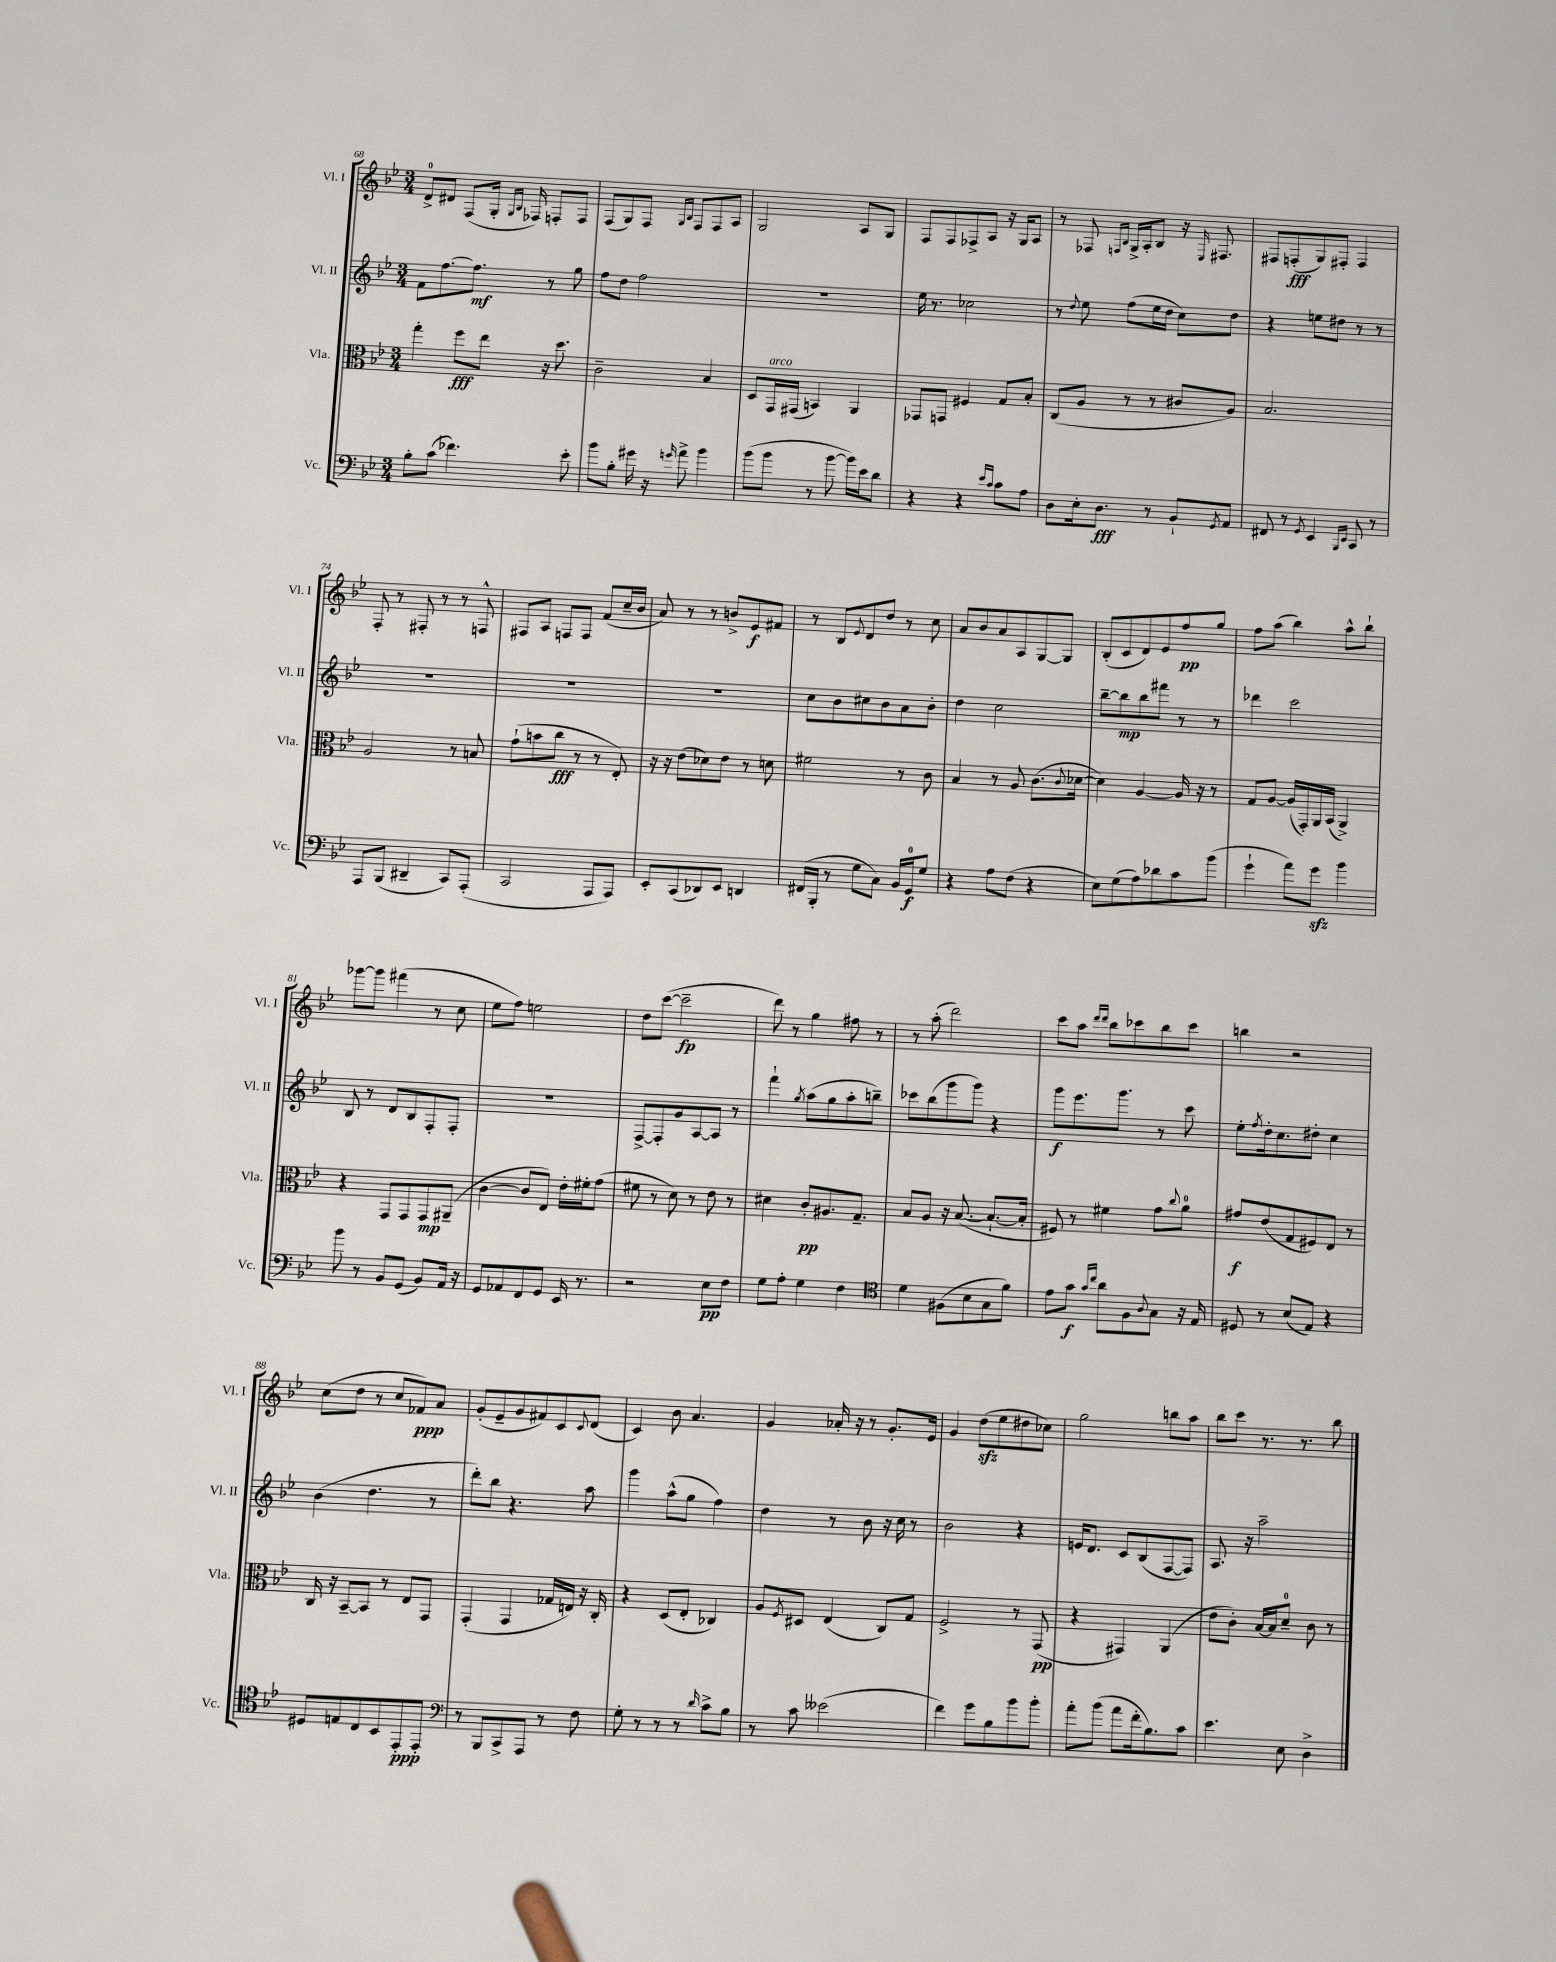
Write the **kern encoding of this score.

**kern	**dynam	**kern	**dynam	**kern	**dynam	**kern	**dynam
*part4	*part4	*part3	*part3	*part2	*part2	*part1	*part1
*staff4	*staff4	*staff3	*staff3	*staff2	*staff2	*staff1	*staff1
*I"Vc.	*	*I"Vla.	*	*I"Vl. II	*	*I"Vl. I	*
*I'Vc.	*	*I'Vla.	*	*I'Vl. II	*	*I'Vl. I	*
*clefF4	*	*clefC3	*	*clefG2	*	*clefG2	*
*k[b-e-]	*	*k[b-e-]	*	*k[b-e-]	*	*k[b-e-]	*
*M3/4	*	*M3/4	*	*M3/4	*	*M3/4	*
=68	=68	=68	=68	=68	=68	=68	=68
8B-'\L	.	4gg'\	.	8f\L	.	8d^/L	.
(8c\J	.	.	.	[8.ff\	.	8d#X/J	.
4.f-X\)	.	8ff\L	fff	.	.	(8F/L	.
.	.	.	.	8.ff\J]	mf	.	.
.	.	8ee-\J	.	.	.	16G'/Jk	.
.	.	.	.	.	.	16qqG/LL	.
.	.	.	.	.	.	16qqB-/JJ	.
.	.	.	.	.	.	16F-X/)	.
.	.	16r	.	8r	.	8Fn'/L	.
.	.	8.dd\	.	.	.	.	.
8e-'\	.	.	.	8gg\	.	8F/J	.
=69	=69	=69	=69	=69	=69	=69	=69
8b-\L	.	2c~\	.	8ff\L	.	(8F/L	.
8B-'\J	.	.	.	8dd\J	.	8G/)	.
16g#X\	.	.	.	2ff\	.	8F/J	.
16r	.	.	.	.	.	.	.
.	.	.	.	.	.	16qqG/LL	.
16qqgn/	.	.	.	.	.	16qqB-/JJ	.
8a^\	.	.	.	.	.	8F/L	.
4b-\	.	4B-/	.	.	.	8F/	.
.	.	.	.	.	.	8A/J	.
=70	=70	=70	=70	=70	=70	=70	=70
(8b-\L	.	8D/L	.	2.r	.	2G/	.
!	!	!LO:TX:a:i:t=arco	!	!	!	!	!
8b-\J	.	16GG/L	.	.	.	.	.
.	.	(16GG#X/JJ	.	.	.	.	.
8r	.	4BBn/)	.	.	.	.	.
[8b-\	.	.	.	.	.	.	.
16b-\LL])	.	4AA/	.	.	.	8A/L	.
16e-\J	.	.	.	.	.	.	.
8d\J	.	.	.	.	.	8G/J	.
=71	=71	=71	=71	=71	=71	=71	=71
4r	.	8GG-X/L	.	16ee-\	.	8F/L	.
.	.	.	.	8.r	.	.	.
.	.	8GGn/J	.	.	.	8F/	.
4r	.	4F#X/	.	2cc-X\	.	8F-X^/	.
.	.	.	.	.	.	8A/J	.
16qqe-/LL	.	.	.	.	.	.	.
16qqc/JJ	.	.	.	.	.	.	.
8c\L	.	8G/L	.	.	.	16r	.
.	.	.	.	.	.	16G/KL	.
8A\J	.	8B-'/J	.	.	.	8A/J	.
=72	=72	=72	=72	=72	=72	=72	=72
8D\L	.	(8C/L	.	8r	.	8r	.
.	.	.	.	8qqdd/	.	.	.
16E-'\k	.	8A/J	.	8ee-\	.	8F-X/	.
8.D\J	fff	.	.	.	.	.	.
.	.	.	.	.	.	16qqFn/LL	.
.	.	.	.	.	.	16qqB-/JJ	.
.	.	8r	.	(8ff\L	.	16G^/LL	.
.	.	.	.	.	.	16A'/J	.
8r	.	8r	.	16ee-\L	.	8B-/J	.
.	.	.	.	16dd\JJ	.	.	.
8BB-`/L	.	8c#X/L	.	8cc\L)	.	16r	.
.	.	.	.	.	.	16qqE-/	.
.	.	.	.	.	.	8.F#X/	.
8qGG/	.	.	.	.	.	.	.
8AA/J	.	8A/J)	.	8dd\J	.	.	.
=73	=73	=73	=73	=73	=73	=73	=73
8FF#X/	.	2.B-/	.	4r	.	8F#X/L	.
8r	.	.	.	.	.	(8Fn'/	fff
8qGG/	.	.	.	.	.	.	.
4EE-/	.	.	.	8een\L	.	8G/)	.
.	.	.	.	8dd#X\J	.	8F#X'/J	.
16qqBBB-/LL	.	.	.	.	.	.	.
16qqEE-/JJ	.	.	.	.	.	.	.
8CC/	.	.	.	8r	.	4F#/	.
8r	.	.	.	8r	.	.	.
!!LO:LB:g=z
=74	=74	=74	=74	=74	=74	=74	=74
8AAA/L	.	2A/	.	2.r	.	8F'/	.
(8BBB-/J	.	.	.	.	.	8r	.
4DD#X~/	.	.	.	.	.	8F#X'/	.
.	.	.	.	.	.	8r	.
8CC/L)	.	8r	.	.	.	8r	.
(8AAA'/J	.	8Bn/	.	.	.	8Fn^^/	.
=75	=75	=75	=75	=75	=75	=75	=75
2CC/	.	(8g`\L	.	2.r	.	8F#X/L	.
.	.	8bn\	.	.	.	8A/J	.
.	.	8cc\J	fff	.	.	8Fn/L	.
.	.	8r	.	.	.	8F/J	.
8AAA/L	.	8r	.	.	.	(8f/L	.
8AAA/J)	.	8E-'/)	.	.	.	16cc~/L	.
.	.	.	.	.	.	16b-/JJ	.
=76	=76	=76	=76	=76	=76	=76	=76
8EE-'/L	.	16r	.	2.r	.	8a/)	.
.	.	16r	.	.	.	.	.
(8CC/	.	(8e-\L	.	.	.	8r	.
8DD-X/)	.	8d-X\)	.	.	.	8r	.
8EE-/J	.	8e-\J	.	.	.	8bn^/L	.
4DDn/	.	8r	.	.	.	8e-/	f
.	.	8dn\	.	.	.	8f#X/J	.
=77	=77	=77	=77	=77	=77	=77	=77
(16FF#X/LL	.	2f#X\	.	8cc\L	.	8r	.
16BBB-'/JJ	.	.	.	.	.	.	.
8r	.	.	.	8b-\	.	8B-/L	.
.	.	.	.	.	.	8qqe-/	.
8G\L	.	.	.	8cc#X\	.	8d/	.
8C\J)	.	.	.	8b-\	.	8dd/J	.
16BB-/LL	.	8r	.	8a\	.	8r	.
16GG/J	f	.	.	.	.	.	.
8G/J	.	8c\	.	8b-'\J	.	8cc\	.
=78	=78	=78	=78	=78	=78	=78	=78
4r	.	4B-/	.	4dd\	.	8a/L	.
.	.	.	.	.	.	8b-/	.
8A\L	.	8r	.	2cc\	.	8a/	.
(8F\J	.	8A/	.	.	.	8A/	.
4r	.	(8.c\L	.	.	.	[8G/	.
.	.	.	.	.	.	8G/J]	.
.	.	8qqc/	.	.	.	.	.
.	.	[16d-X\Jk	.	.	.	.	.
=79	=79	=79	=79	=79	=79	=79	=79
8E-\L)	.	4d-\])	.	[8bb-~\L	.	(8B-'/L	.
(8G\	.	.	.	8bb-\]	mp	8c/	.
8A\)	.	[4A/	.	8bb-\	.	8d/)	.
8d-X\	.	.	.	8fff#X\J	.	8e-/	.
8c\	.	16A/]	.	8r	.	8ff/	pp
.	.	16r	.	.	.	.	.
(8b-\J	.	8r	.	8r	.	8gg/J	.
=80	=80	=80	=80	=80	=80	=80	=80
4g`\	.	8G/L	.	4ddd-X\	.	8ff\L	.
.	.	[8A/J	.	.	.	(8aa\J	.
8a\L)	.	(16A/LL]	.	2ccc\	.	4bb-\)	.
.	.	16GG'/)	.	.	.	.	.
8gzz\J	.	16AA/	.	.	.	.	.
.	.	(16BB-/JJ	.	.	.	.	.
4b-\	.	4AA^/)	.	.	.	8aa^^\L	.
.	.	.	.	.	.	8bb-`\J	.
!!LO:LB:g=z
=81	=81	=81	=81	=81	=81	=81	=81
8b-\	.	4r	.	8B-/	.	[8ggg-X\L	.
8r	.	.	.	8r	.	8ggg-\J]	.
8BB-/L	.	8GG/L	.	8d/L	.	(4fff#X\	.
(8GG/J	.	8GG/	.	8B-/	.	.	.
8BB-/L)	.	8GG/	mp	8F'/	.	8r	.
16AA/Jk	.	(8AA#X~/J	.	8F'/J	.	8cc\	.
16r	.	.	.	.	.	.	.
=82	=82	=82	=82	=82	=82	=82	=82
8GG/L	.	[4c\	.	2.r	.	8ee-\L	.
8AA-X/	.	.	.	.	.	8ff\J)	.
8FF/	.	8c/L]	.	.	.	2een\	.
8GG/J	.	8E-/J)	.	.	.	.	.
16EE-/	.	16e-'\LL	.	.	.	.	.
8.r	.	16f#X'\J	.	.	.	.	.
.	.	(8g\J	.	.	.	.	.
=83	=83	=83	=83	=83	=83	=83	=83
2r	.	8f#X\	.	[8F^/L	.	8dd\L	.
.	.	8r	.	8F'/]	.	([8ccc\J	.
.	.	8d\)	.	8g/	.	2ccc~\]	fp
.	.	8r	.	[8A/	.	.	.
8E-\L	pp	8e-\	.	8A/J]	.	.	.
8F\J	.	8r	.	8r	.	.	.
=84	=84	=84	=84	=84	=84	=84	=84
8G\L	.	4d#X\	.	4fff`\	.	8ddd\)	.
8A'\J	.	.	.	.	.	8r	.
.	.	.	.	8qgg/	.	.	.
4G\	.	8c'/L	pp	(8aa\L	.	4gg\	.
.	.	8.A#X/	.	8gg\	.	.	.
4F\	.	.	.	8aa'\	.	8ff#X\	.
.	.	8.G~/J	.	.	.	.	.
.	.	.	.	8bbn~\J)	.	8r	.
=85	=85	=85	=85	=85	=85	=85	=85
*clefC4	*	*	*	*	*	*	*
4d\	.	8B-/L	.	8ccc-X\L	.	8r	.
.	.	8A/J	.	(8bb-\	.	(8aa'\	.
(8F#X\L	.	16r	.	8ggg\	.	2ddd\)	.
.	.	([8.B-/	.	.	.	.	.
8B-\	.	.	.	8ggg\J)	.	.	.
8G\	.	8.B-`/L_	.	4r	.	.	.
8f\J)	.	.	.	.	.	.	.
.	.	16B-'/Jk]	.	.	.	.	.
=86	=86	=86	=86	=86	=86	=86	=86
8e-\L	.	8F#X/)	.	8ggg\L	f	8ccc\L	.
8g\J	f	8r	.	8.eee-\	.	8aa\J	.
16qqg/LL	.	.	.	.	.	16qqddd/LL	.
16qqcc/JJ	.	.	.	.	.	16qqddd/JJ	.
8a\L	.	4f#X\	.	.	.	8bb-\L	.
.	.	.	.	8.ggg\J	.	.	.
8F\	.	.	.	.	.	8ccc-X\	.
8qqA/	.	.	.	.	.	.	.
8G\J	.	8g\L	.	8r	.	8bb-\	.
.	.	8qqcc/	.	.	.	.	.
16r	.	8a\J	.	8ccc\	.	8ccc-\J	.
16E-/	.	.	.	.	.	.	.
=87	=87	=87	=87	=87	=87	=87	=87
8D#X/	.	8g#X/L	f	8ee-'\L	.	4bbn\	.
.	.	.	.	8qff/	.	.	.
8r	.	(8e-/	.	16dd'\k	.	.	.
.	.	.	.	8.cc\	.	.	.
(8B-/L	.	8G/	.	.	.	2r	.
8E-/J)	.	8F#X/)	.	8dd#X'\J	.	.	.
4r	.	8E-/J	.	4cc\	.	.	.
.	.	8r	.	.	.	.	.
!!LO:LB:g=z
=88	=88	=88	=88	=88	=88	=88	=88
8D#X/L	.	16C/	.	(4b-\	.	(8cc\L	.
.	.	16r	.	.	.	.	.
8En/	.	[8BB-~/L	.	.	.	8dd\J	.
8C/	.	8BB-/J]	.	4.dd\	.	8r	.
8BB-/	.	8r	.	.	.	8cc/L	.
8EE-'/	ppp	8E-/L	.	.	.	8f-X/)	ppp
8EE-'/J	.	8GG/J	.	8r	.	8a/J	.
=89	=89	=89	=89	=89	=89	=89	=89
*clefF4	*	*	*	*	*	*	*
8r	.	(4GG'/	.	8ddd'\L)	.	(8g'/L	.
8BBB-/L	.	.	.	8bb-\J	.	8e-~/	.
8CC^/	.	4GG/	.	4.r	.	8g/	.
8AAA/J	.	.	.	.	.	8f#X/)	.
8r	.	16G-X/LL	.	.	.	8c/	.
.	.	16En/JJ)	.	.	.	.	.
.	.	.	.	.	.	8qqc/	.
8F\	.	16r	.	8aa\	.	(8d/J	.
.	.	16C'/	.	.	.	.	.
=90	=90	=90	=90	=90	=90	=90	=90
8G'\	.	4r	.	4ggg\	.	4c/)	.
8r	.	.	.	.	.	.	.
8r	.	(8D/L	.	(8aa^^\L	.	8b-\	.
8r	.	8E-'/J	.	8gg\J	.	4.a/	.
16qqd/	.	.	.	.	.	.	.
8c^\L	.	4C-X/)	.	4ff\)	.	.	.
8B-\J	.	.	.	.	.	.	.
=91	=91	=91	=91	=91	=91	=91	=91
8r	.	8A/L	.	4dd\	.	4g/	.
.	.	8qF/	.	.	.	.	.
8c\	.	8D#X/J	.	.	.	.	.
(2e--X\	.	(4E-/	.	8r	.	16a-X'/	.
.	.	.	.	.	.	16r	.
.	.	.	.	8b-\	.	8r	.
.	.	8C/L)	.	16r	.	8.g'/L	.
.	.	.	.	16cc\	.	.	.
.	.	8G/J	.	8r	.	.	.
.	.	.	.	.	.	16e-/Jk	.
=92	=92	=92	=92	=92	=92	=92	=92
4f\)	.	2F^/	.	2b-\	.	4g/	.
8g\L	.	.	.	.	.	(8ddzz\L	.
8B-\	.	.	.	.	.	8ee-\	.
8b-\	.	8r	.	4r	.	8dd#X\	.
8b-'\J	.	(8GG/	pp	.	.	8cc-X\J)	.
=93	=93	=93	=93	=93	=93	=93	=93
8a'\L	.	4r	.	16en/KL	.	2gg\	.
.	.	.	.	8.d/J	.	.	.
(8b-\J	.	.	.	.	.	.	.
8a\L	.	4GG#X/)	.	8c/L	.	.	.
16f'\k	.	.	.	(8B-/	.	.	.
8.B-\)	.	.	.	.	.	.	.
.	.	(4AA/	.	[8F/	.	8bbn\L	.
8c\J	.	.	.	8F/J])	.	8aa\J	.
=94	=94	=94	=94	=94	=94	=94	=94
4.e-\	.	8e-\L	.	8.A/	.	8bb-\L	.
.	.	8c'\J)	.	.	.	8ccc\J	.
.	.	.	.	16r	.	.	.
.	.	[16B-/LL	.	2aa~\	.	8.r	.
.	.	16B-/J]	.	.	.	.	.
8E-\	.	8d~/J	.	.	.	.	.
.	.	.	.	.	.	8.r	.
4D^\	.	8c\	.	.	.	.	.
.	.	8r	.	.	.	8bb-\	.
==	==	==	==	==	==	==	==
*-	*-	*-	*-	*-	*-	*-	*-
